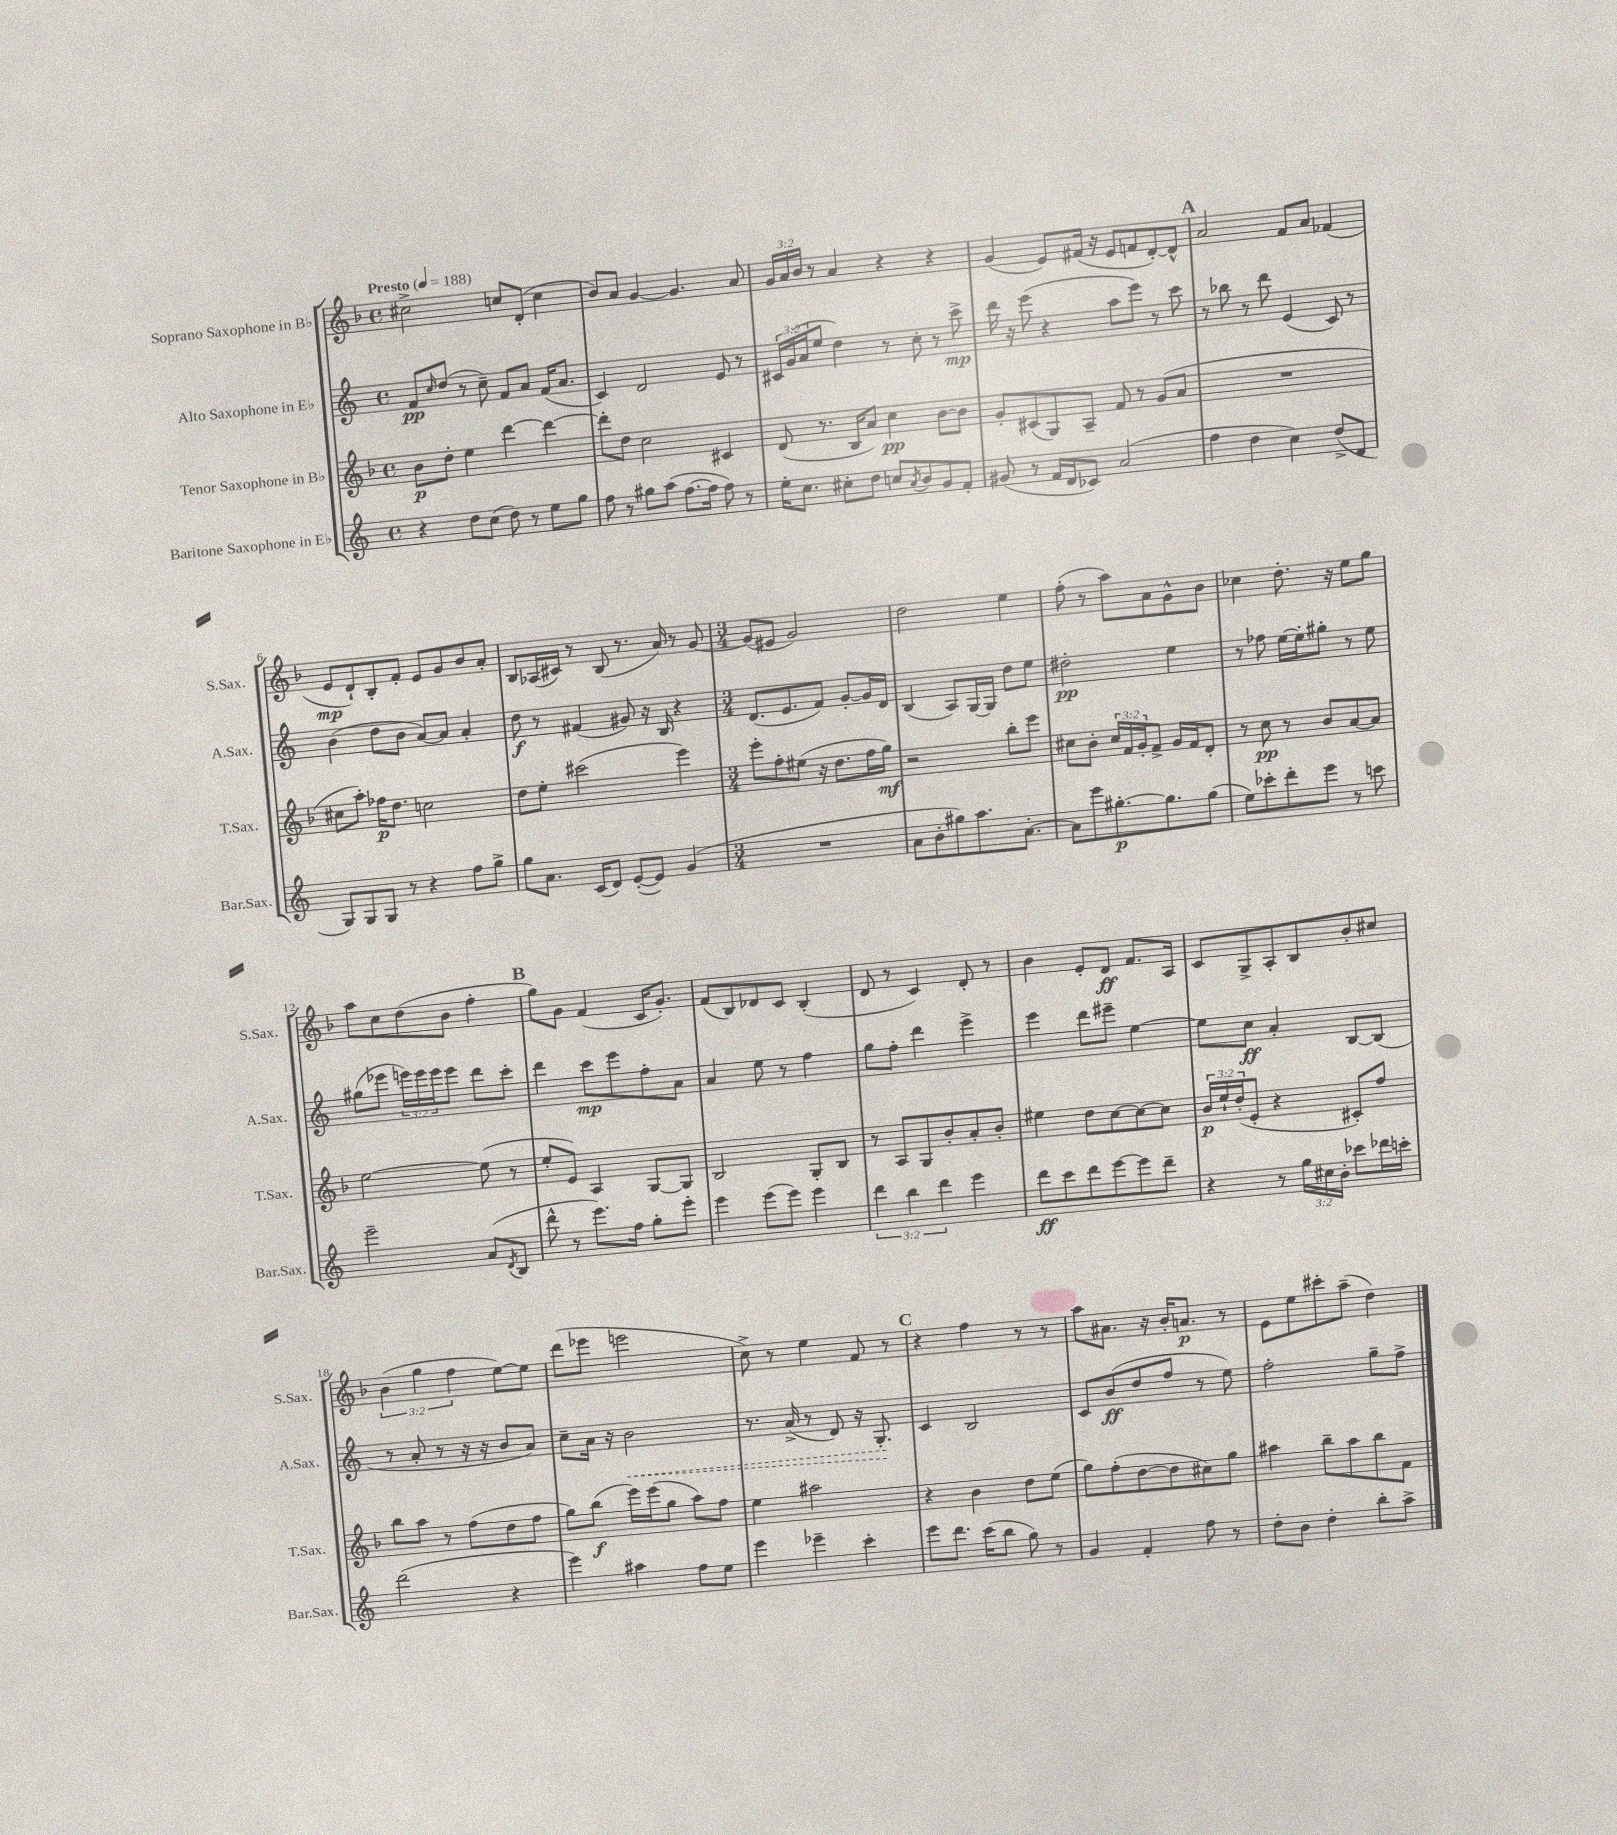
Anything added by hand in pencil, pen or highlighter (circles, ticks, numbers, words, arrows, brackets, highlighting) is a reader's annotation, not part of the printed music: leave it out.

**kern	**kern	**kern	**kern
*staff4	*staff3	*staff2	*staff1
*clefG2	*clefG2	*clefG2	*clefG2
*k[]	*k[b-]	*k[]	*k[b-]
*M4/4	*M4/4	*M4/4	*M4/4
*met(c)	*met(c)	*met(c)	*met(c)
*MM188	*MM188	*MM188	*MM188
4r	8b-	8f	2cc#^
.	.	16qqcc	.
.	8dd'	(8dd	.
8dd	4ee	8r	.
(8cc	.	8cc~)	.
8dd)	[4ddd	8f	8cc
8r	.	8a	(8d'
8ee	4ddd_	(16f	4cc
.	.	8.a	.
8gg	.	.	.
=	=	=	=
8ff	8ddd']	4c)	8b-)
8r	8dd	.	8a
8gg#	2cc	2d	[4g
(8aa	.	.	.
[8.ff	.	.	4.g]
16ff]	.	.	.
8ff)	4c#	8e	.
8r	.	8r	8a
=	=	=	=
16ee'	(8d	24c#	24g
.	.	(24g	24a
8.cc	.	.	.
.	.	24a	24b-
.	8.r	8ee	8r
8cc#'	.	4dd)	4a
.	16B-	.	.
8dd	8a)	.	.
8cc	4cc	8r	4r
8qa	.	.	.
8b	.	8cc'	.
8g	[8b-	8r	4r
8f'	8b-]	8ccc^	.
=	=	=	=
(8g#	8g'	16ddd	(4g
.	.	16r	.
8r	(8c#	(8eee	.
16f	8G)	4r	8e)
16d	.	.	.
8c-)	8A~	.	(16f#
.	.	.	16r
(2a	8f	8aa	8e
.	8r	8eee)	8f
.	(8g	8r	[8d')
.	8a	8ccc	8d^^]
=	=	=	=
4ff	1r	8r	2a
.	.	8bb-	.
4dd	.	8r	.
.	.	8ddd	.
4cc)	.	(4e	8f
.	.	.	8a
(8dd^	.	8c)	(4f-
8d	.	8r	.
=	=	=	=
8G)	8cc#	(4b	8e
8G	8aa')	.	8d`)
8G	16ff-	8dd	8B-'
.	8.dd	.	.
8r	.	8b	8f'
4r	2cc	[8a)	8e
.	.	8a]	8g
8ff	.	4a'	8b-
8gg^	.	.	8a'
=	=	=	=
8gg	8dd	8dd	8B-
8.a	8ee'	8r	(16A-
.	.	.	16c#)
.	(2ccc#	(4f#	8r
(16c	.	.	.
8d)	.	.	(8B-
([8e'	.	8g#)	8.r
8e])	.	16r	.
.	.	16B	16a)
(4g	4eee)	4r	8r
.	.	.	[8g
=	=	=	=
*M3/4	*M3/4	*M3/4	*M3/4
2.r	8eee'	(8.d	(8g]
.	8ff'	.	8e#
.	.	8.e	.
.	(8ee#	.	2g)
.	16r	8f)	.
.	8.dd	.	.
.	.	[8g'	.
.	16ff	16g]	.
.	16gg)	16d	.
=	=	=	=
8a	2r	(4B	2dd
8b'	.	.	.
8gg#)	.	8A)	.
8.aa	.	[16G	.
.	.	16G]	.
.	8bb-'	8dd	4ee
[8.a'	.	.	.
.	8eee	8ee	.
=	=	=	=
8a]	8cc#	2dd#'	(8ff'
8eee	8b-'	.	8r
[8.gg#'	24cc#	.	8aa)
.	24f	.	.
.	24g'	.	.
.	8f^	.	8a
8.gg#]	.	.	.
.	16g	4ee	8g^^
.	16f	.	.
(8gg#	8d'	.	8b-
=	=	=	=
8ee)	8r	8r	4cc-
8ccc-'	8cc	8ff-	.
8ddd'	8r	[16ee	8.dd'
.	.	16ee']	.
8eee	8b-	8gg#'	.
.	.	.	16r
8r	[8a	8r	8ee
8ccc	8a]	8ee	8gg
=	=	=	=
2eee~	[2ee	(8gg#	8aa
.	.	8eee-	8cc
.	.	24eee)	(8dd
.	.	24eee	.
.	.	24eee	.
.	.	8eee	8b-
(8a	(8ee]	8ddd	4ff'
8qd	.	.	.
8B	8r	8ccc'	.
=	=	=	=
8ddd^^	8ee'	4ddd	8gg)
8r	8e)	.	8g
8.eee)	4A	8ccc	(4f
.	.	8eee	.
16ff	.	.	.
8gg'	[8G	8ff'	16c
.	.	.	8.g')
8eee'	8G]	8a	.
=	=	=	=
4eee	2B-	4a	(8f
.	.	.	8B-)
(8eee	.	8ee	8d-
8eee)	.	8r	8c
4eee	8G'	4ff	(4B-'
.	8B-	.	.
=	=	=	=
6ddd	8r	8gg	8d
.	8A	8ff'	8r
6bb	.	.	.
.	8G	4ddd	4c)
6ddd	.	.	.
.	8b-'	.	.
4eee	8a'	4eee^	8d'
.	8b-'	.	8r
=	=	=	=
8ddd	4ee#	4eee	4b-
8ccc	.	.	.
8ddd	8dd	8ddd	8e'
[8eee	[8cc	8eee#~	8d
8eee]	8cc_	[4ee	8.f
8ddd~	8cc]	.	.
.	.	.	16A
=	=	=	=
4r	24b-	8ee]	8c
.	24ee`	.	.
.	(24dd'	.	.
.	8e'	8cc	8G^
8r	4r	4a'	8A'
24gg	.	.	8B-
24cc#	.	.	.
24b'	.	.	.
8ccc-	8c#')	[8B	8b-'
16ddd-	8ff	(8B]	8cc#
16ccc'	.	.	.
=	=	=	=
(2ddd	8bb-	8r	(6b-
.	8aa	8a'	.
.	.	.	6gg
.	8r	8r	.
.	.	.	6ff
.	(8ff	16r	.
.	.	16r	.
4r	8dd	8b	[8ee)
.	8ff	8a)	8ee]
=	=	=	=
4eee)	8gg)	8cc~	(8ddd
.	(8bb-	16a	8eee-
.	.	16r	.
4aa#	16eee)	2b	2eee
.	(16eee	.	.
.	8gg	.	.
8ff	8aa)	.	.
8ee	8ff	.	.
=	=	=	=
4eee	4ee	8.r	8cc^)
.	.	.	8r
.	.	(16a^	.
4eee-~	2aa#	8r	4ee
.	.	8d)	.
4ccc'	.	16r	8f
.	.	8.G'	.
.	.	.	8r
=	=	=	=
8eee	4r	4c	4r
8.ddd	.	.	.
.	4b-	2B	4ff
(16ccc	.	.	.
8bb	.	.	.
8gg)	8dd	.	8r
8r	(8ee	.	8r
=	=	=	=
4g	8gg)	8c	8aa
.	(8ff'	(8b	8.a#
4f'	[8dd	8dd	.
.	.	.	16r
.	8dd]	8ff	16b-'
.	.	.	8.a
8ff	8cc#)	8r	.
8r	8gg	8ee)	8r
=	=	=	=
8dd'	4aa#	2ff'	8e
8b	.	.	8ee
4dd'	8bb-~	.	8ccc#'
.	8aa#	.	(8aa~
8bb'	8bb-	8gg~	4dd)
8aa^	8f	8ff^	.
==	==	==	==
*-	*-	*-	*-
